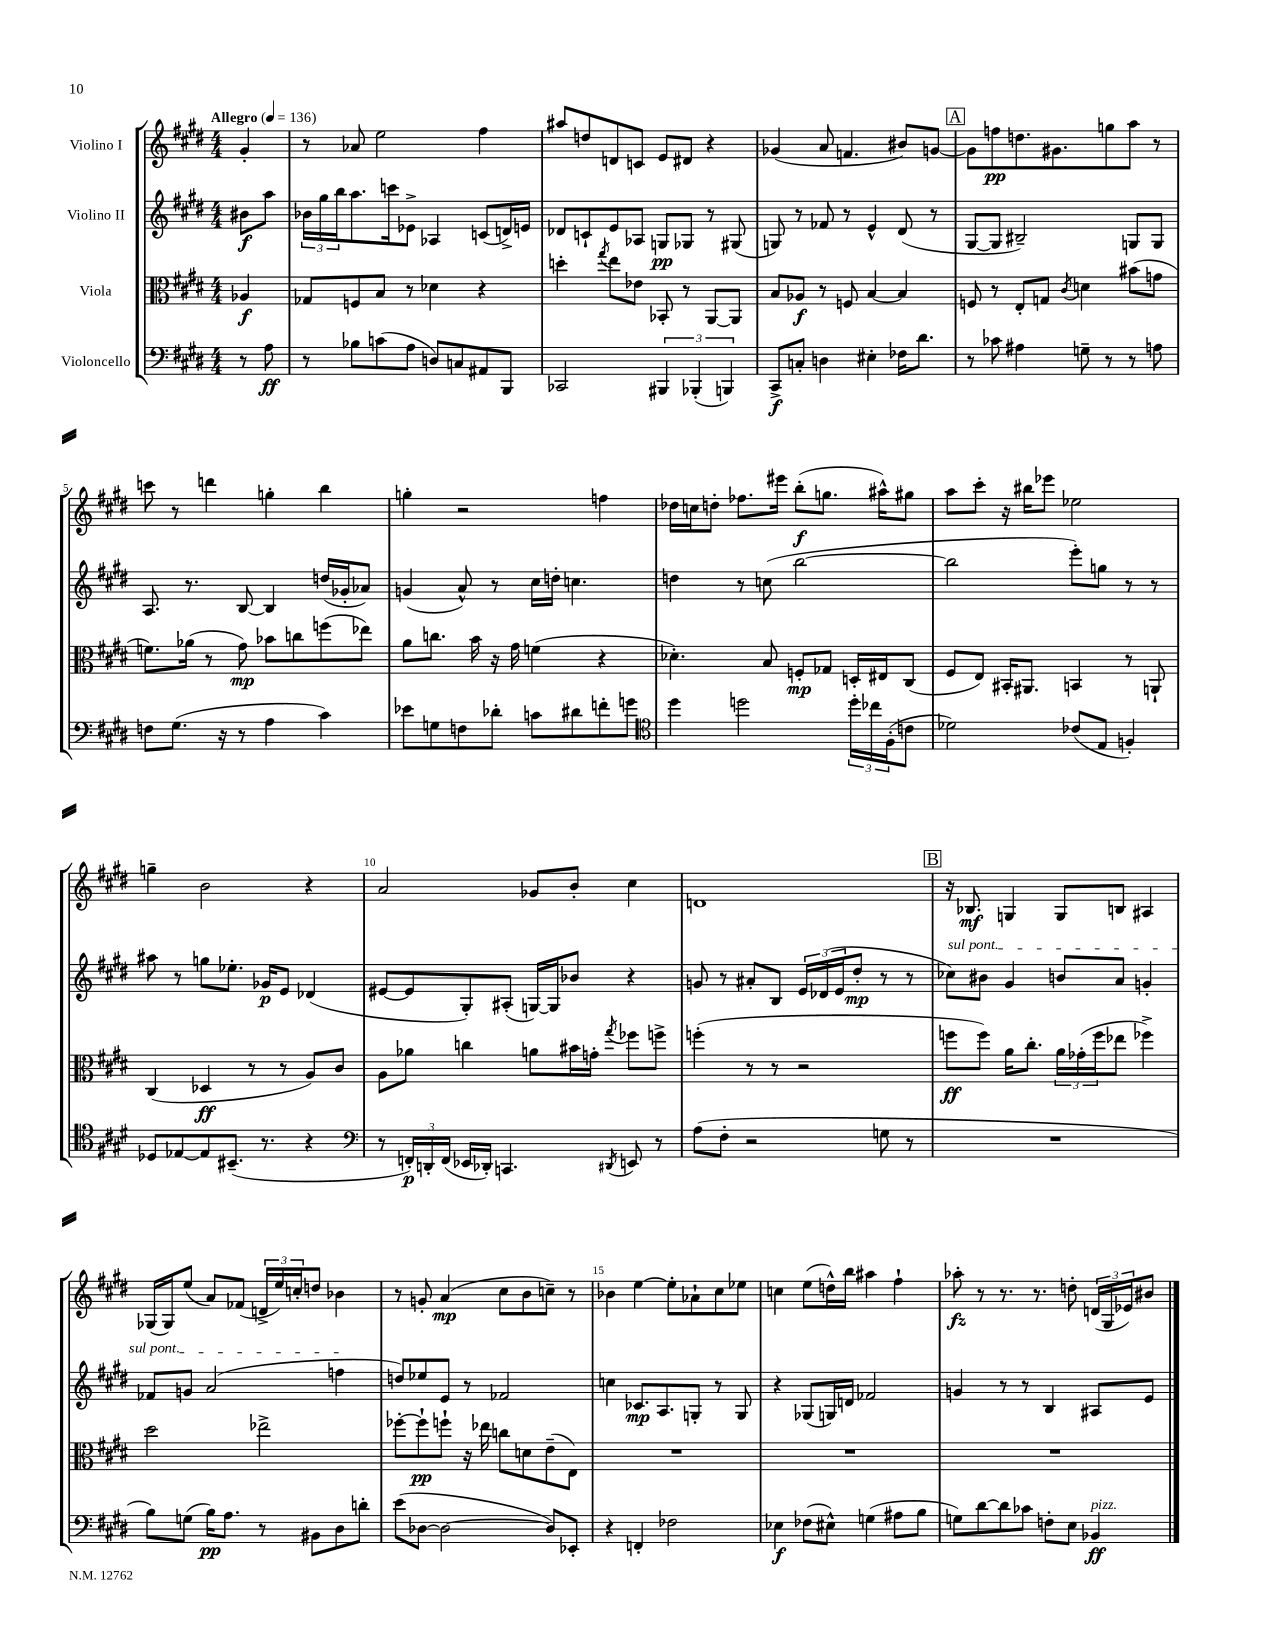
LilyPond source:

<<
\new StaffGroup <<
\new Staff = "s0" \with { instrumentName = "Violino I" } {
    \clef treble \key e \major \numericTimeSignature \time 4/4 \partial 4 \tempo "Allegro" 4 = 136
    gis'4-. |
    r8 aes'8 e''2 fis''4 |
    ais''8 d''8 d'8 c'8 e'8 dis'8 r4 |
    ges'4( a'8 f'4. bis'8) g'8~ |
    \mark \markup { \box "A" } g'8 f''8\pp d''8. gis'8. g''8 a''8 r8 |
    c'''8 r8 d'''4 g''4-. b''4 |
    g''4-. r2 f''4 |
    des''16 c''16 d''8-. fes''8. eis'''16 b''8-.\f( g''8. ais''16-^) gis''8 |
    a''8 cis'''8-. r16 bis''16 ees'''8 ees''2 |
    g''4-- b'2 r4 |
    a'2 ges'8 b'8-. cis''4 |
    d'1 |
    \mark \markup { \box "B" } r16 bes8.\mf g4 g8 b8 ais4 |
    ges16( ges16) e''8( a'8) fes'8( \tuplet 3/2 { d'16-> e''16) c''16-. } d''8 bes'4 |
    r8 g'8-. a'4\mp( cis''8 b'8 c''8--) r8 |
    bes'4 e''4~ e''8-. aes'8-! cis''8 ees''8 |
    c''4 e''8( d''16-^) b''16 ais''4 fis''4-! |
    aes''8-.\fz r8 r8. r8. d''8-. \tuplet 3/2 { d'16( gis16 ees'16) } bis'8 \bar "|." |
}
\new Staff = "s1" \with { instrumentName = "Violino II" } {
    \clef treble \key e \major \numericTimeSignature \time 4/4 \partial 4
    bis'8\f a''8 |
    \tuplet 3/2 { bes'16 gis''16 b''16 } a''8. c'''16 ees'8-> aes4 c'8( d'16->) e'16 |
    des'8 c'8-! e'8 aes8 g8\pp ges8 r8 gis8( |
    g8) r8 fes'8 r8 e'4-^ dis'8( r8 |
    \mark \markup { \box "A" } gis8~ gis8 bis2--) g8 g8 |
    a8. r8. b8~ b4 d''16( ges'16-. aes'8) |
    g'4( a'8-^) r8 cis''16 d''16-. c''4. |
    d''4 r8 c''8( b''2~ |
    b''2 e'''8-.) g''8 r8 r8 |
    ais''8 r8 g''8 ees''8.-. ges'16\p e'8 des'4( |
    eis'8~ eis'8 gis8-.) ais8-.( g16~) g16 bes'8 r4 |
    g'8 r8 ais'8-. b8 \tuplet 3/2 { e'16 des'16( e'16 } dis''8-.\mp r8 r8 |
    \mark \markup { \box "B" } \once \override TextSpanner.bound-details.left.text = \markup { \italic "sul pont." } ces''8\startTextSpan) bis'8 gis'4 b'8 a'8 g'4-. |
    fes'8 g'8 a'2( f''4\stopTextSpan |
    d''8) ees''8 e'8 r8 fes'2 |
    c''4 ces'8.\mp a8. g8-. r8 g8 |
    r4 ges8( g16) d'16 fes'2 |
    g'4 r8 r8 b4 ais8 e'8 \bar "|." |
}
\new Staff = "s2" \with { instrumentName = "Viola" } {
    \clef alto \key e \major \numericTimeSignature \time 4/4 \partial 4
    aes4\f |
    ges8 f8 b8 r8 des'4 r4 |
    d''4-. \acciaccatura { gis''8 } e''8 ees'8 bes,8-. r8 a,8~ a,8 |
    b8 aes8\f r8 f8 b4~ b4 |
    \mark \markup { \box "A" } f8 r8 e8-. g8 \acciaccatura { cis'8 } d'4 bis'8( g'8 |
    f'8.) aes'16( r8 gis'8\mp) bes'8 c''8 f''8( ees''8) |
    a'8 c''8. b'16 r16 gis'16 f'4( r4 |
    des'4.-.) b8 f8-.\mp ges8 d16-. eis16 cis8( |
    fis8 e8) bis,16-. ais,8. b,4 r8 a,8-! |
    cis4( des4\ff r8 r8 a8) cis'8 |
    a8 aes'8 c''4 a'8 bis'16 g'16-. \acciaccatura { gis''8 } fes''8 f''8-> |
    f''4-.( r8 r8 r2 |
    \mark \markup { \box "B" } f''8\ff f''8) a'16 cis''8.-. \tuplet 3/2 { a'16 ges'16-.( f''16 } ees''8 fes''4->) |
    dis''2 ees''2-> |
    fes''8~-. fes''8-!\pp f''8-! r16 ees''16 c''8 d'8 e'8--( e8) |
    R1 |
    R1 |
    R1 \bar "|." |
}
\new Staff = "s3" \with { instrumentName = "Violoncello" } {
    \clef bass \key e \major \numericTimeSignature \time 4/4 \partial 4
    r8 a8\ff |
    r8 bes8 c'8( a8 d8) c8 ais,8 b,,8 |
    ces,2 \tuplet 3/2 { bis,,4 bes,,4-.( b,,4) } |
    cis,8->\f c8-. d4 eis4-. fes16 dis'8. |
    \mark \markup { \box "A" } r8 ces'8 ais4 g8-- r8 r8 a8 |
    f8 gis8.( r16 r8 a4 cis'4) |
    ees'8 g8 f8 des'8-. c'8 dis'8 f'8-. g'8 |
    \clef tenor dis''4 d''2 \tuplet 3/2 { d''16-. ces''16 fis16-.( } c'8 |
    des'2) ces'8( e8 f4-.) |
    des8 ees8~ ees8 bis,8.--( r8. r4 |
    \clef bass r8 \tuplet 3/2 { f,16-.\p) d,16-. f,16( } ees,16 des,16-.) c,4. \acciaccatura { dis,8 } e,8 r8 |
    a8( fis8-. r2 g8 r8 |
    \mark \markup { \box "B" } R1 |
    b8) g8( b16\pp) a8. r8 bis,8 dis8 d'8-. |
    e'8( des8~ des2~ des8) ees,8-. |
    r4 f,4-. fes2 |
    ees4\f fes8( eis8-^) g4( ais8 b8 |
    g8) dis'8~ dis'8 ces'8 f8-. e8 bes,4\ff^\markup { \italic "pizz." } \bar "|." |
}
>>
>>
\layout { \context { \Score \override BarNumber.break-visibility = ##(#f #t #t) barNumberVisibility = #(every-nth-bar-number-visible 5) } }
